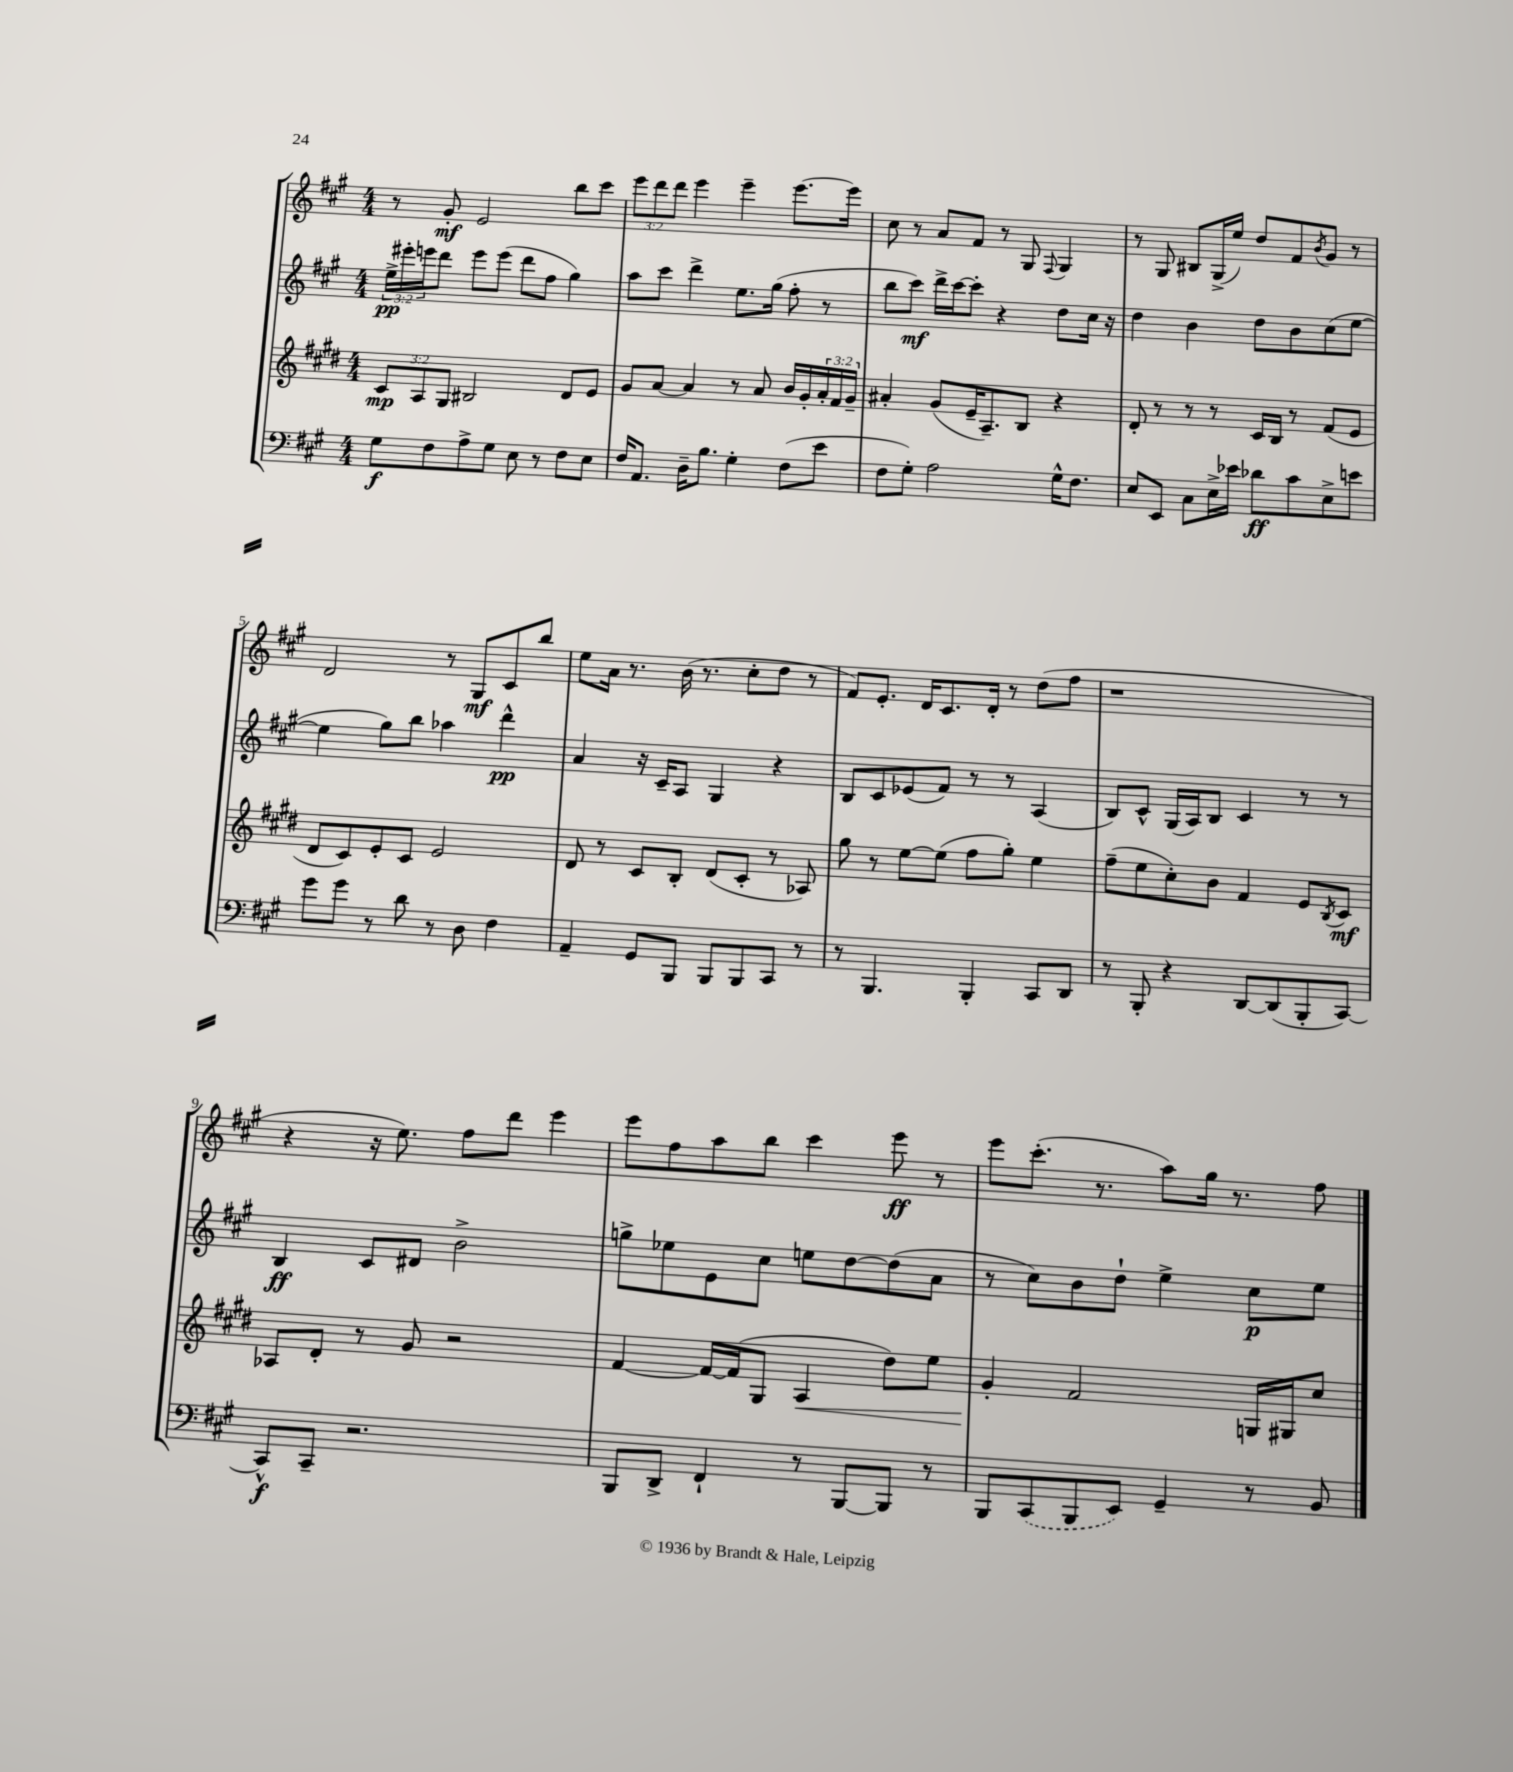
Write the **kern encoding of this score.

**kern	**dynam	**kern	**dynam	**kern	**dynam	**kern	**dynam
*part4	*part4	*part3	*part3	*part2	*part2	*part1	*part1
*staff4	*staff4	*staff3	*staff3	*staff2	*staff2	*staff1	*staff1
*clefF4	*	*clefG2	*	*clefG2	*	*clefG2	*
*k[f#c#g#]	*	*k[f#c#g#d#]	*	*k[f#c#g#]	*	*k[f#c#g#]	*
*M4/4	*	*M4/4	*	*M4/4	*	*M4/4	*
=1	=1	=1	=1	=1	=1	=1	=1
8G#\L	f	12c#/L	mp	24ee^\LL	pp	8r	.
.	.	.	.	24eee#X'\	.	.	.
.	.	12A/	.	24eeen\J	.	.	.
8F#\	.	.	.	8ddd\J	.	8g#'/	mf
.	.	12G#/J	.	.	.	.	.
8A^\	.	2B#X/	.	8eee\L	.	2e/	.
8G#\J	.	.	.	(8eee\J	.	.	.
8E\	.	.	.	8ddd\L	.	.	.
8r	.	.	.	8ff#\J	.	.	.
8F#\L	.	8d#/L	.	4gg#\)	.	8bb\L	.
8E\J	.	8e/J	.	.	.	8ccc#\J	.
=2	=2	=2	=2	=2	=2	=2	=2
16F#/KL	.	8g#/L	.	8aa\L	.	12eee\L	.
8.AA/J	.	.	.	.	.	.	.
.	.	.	.	.	.	12ddd\	.
.	.	[8a/J	.	8ccc#\J	.	.	.
.	.	.	.	.	.	12ddd\J	.
16D~\KL	.	4a/]	.	4ddd^\	.	4eee\	.
8.B\J	.	.	.	.	.	.	.
4G#'\	.	8r	.	8.ee\L	.	4eee~\	.
.	.	8a/	.	.	.	.	.
.	.	.	.	(16gg#\Jk	.	.	.
(8F#\L	.	16b/LL	.	8ff#'\	.	[8.eee\L	.
.	.	16g#'/	.	.	.	.	.
8e\J	.	24a'/	.	8r	.	.	.
.	.	24f#/	.	.	.	.	.
.	.	.	.	.	.	16eee\Jk]	.
.	.	24g#~/JJ	.	.	.	.	.
=3	=3	=3	=3	=3	=3	=3	=3
8F#\L	.	4a#X'/	.	8bb\L	.	8cc#\	.
8G#'\J)	.	.	.	8ccc#\J)	mf	8r	.
2A\	.	(8g#/L	.	16ddd^\LL	.	8a/L	.
.	.	.	.	[16ccc#\J	.	.	.
.	.	16e~/K	.	8ccc#'\J]	.	8f#/J	.
.	.	8.A~/)	.	.	.	.	.
.	.	.	.	4r	.	8r	.
.	.	8B/J	.	.	.	8G#/	.
.	.	.	.	.	.	8qqF#/	.
16G#^^\KL	.	4r	.	8dd\L	.	4G#/	.
8.F#\J	.	.	.	.	.	.	.
.	.	.	.	16cc#\Jk	.	.	.
.	.	.	.	16r	.	.	.
=4	=4	=4	=4	=4	=4	=4	=4
8E/L	.	8d#'/	.	4dd\	.	8r	.
8EE/J	.	8r	.	.	.	8G#/	.
8C#\L	.	8r	.	4b\	.	8B#X/L	.
16E^\L	.	8r	.	.	.	(16G#^/L	.
16e-X\JJ	.	.	.	.	.	16ee/JJ)	.
8d-X\L	ff	16c#/LL	.	8dd\L	.	8dd/L	.
.	.	16B/JJ	.	.	.	.	.
8c#\	.	8r	.	8b\	.	8f#/	.
.	.	.	.	.	.	8qb/	.
8E^\	.	(8f#/L	.	(8cc#\	.	8g#/J	.
8en\J	.	8e/J	.	[8ee\J	.	8r	.
!!LO:LB:g=z
=5	=5	=5	=5	=5	=5	=5	=5
8g#\L	.	8d#/L	.	4ee\]	.	2d/	.
8g#\J	.	8c#/)	.	.	.	.	.
8r	.	8e'/	.	8gg#\L)	.	.	.
8d\	.	8c#/J	.	8bb\J	.	.	.
8r	.	2e/	.	4aa-X\	.	8r	.
8D\	.	.	.	.	.	8G#/L	mf
4F#\	.	.	.	4ddd^^\	pp	8c#/	.
.	.	.	.	.	.	8bb/J	.
=6	=6	=6	=6	=6	=6	=6	=6
4AA~/	.	8d#/	.	4a/	.	8ee\L	.
.	.	8r	.	.	.	16a\Jk	.
.	.	.	.	.	.	8.r	.
8GG#/L	.	8c#/L	.	16r	.	.	.
.	.	.	.	16c#~/KL	.	.	.
8BBB/J	.	8B'/J	.	8A/J	.	(16b\	.
.	.	.	.	.	.	8.r	.
8BBB/L	.	(8d#/L	.	4G#/	.	.	.
8BBB/	.	8c#'/J	.	.	.	8cc#'\L	.
8CC#/J	.	8r	.	4r	.	8dd\J	.
8r	.	8A-X/)	.	.	.	8r	.
=7	=7	=7	=7	=7	=7	=7	=7
8r	.	8gg#\	.	8B/L	.	8f#/L)	.
4.BBB/	.	8r	.	8c#/	.	8.e'/J	.
.	.	[8ee\L	.	(8e-X/	.	.	.
.	.	.	.	.	.	16d/KL	.
.	.	(8ee\J]	.	8f#/J)	.	8.c#/	.
4BBB'/	.	8ff#\L	.	8r	.	.	.
.	.	.	.	.	.	16d'/Jk	.
.	.	8gg#'\J)	.	8r	.	8r	.
8CC#/L	.	4ee\	.	(4A/	.	(8dd\L	.
8DD/J	.	.	.	.	.	8ff#\J	.
=8	=8	=8	=8	=8	=8	=8	=8
8r	.	(8ff#~\L	.	8B/L)	.	1r	.
8BBB'/	.	8ee\	.	8c#^^/J	.	.	.
4r	.	8cc#'\)	.	(16G#/LL	.	.	.
.	.	.	.	16A/J)	.	.	.
.	.	8b\J	.	8B/J	.	.	.
[8DD/L	.	4f#/	.	4c#/	.	.	.
(8DD/]	.	.	.	.	.	.	.
8BBB'/	.	8e/L	.	8r	.	.	.
.	.	8qB/	.	.	.	.	.
[8CC#/J)	.	8c#/J	mf	8r	.	.	.
!!LO:LB:g=z
=9	=9	=9	=9	=9	=9	=9	=9
8CC#^^/L]	f	8A-X/L	.	4B/	ff	4r	.
8CC#~/J	.	8d#'/J	.	.	.	.	.
2.r	.	8r	.	8c#/L	.	16r	.
.	.	.	.	.	.	8.ee\)	.
.	.	8g#/	.	8d#X/J	.	.	.
.	.	2r	.	2b^\	.	8ff#\L	.
.	.	.	.	.	.	8ddd\J	.
.	.	.	.	.	.	4eee\	.
=10	=10	=10	=10	=10	=10	=10	=10
8BBB/L	.	[4f#/	.	8ggn^\L	.	8eee\L	.
8DD^/J	.	.	.	8ee-X\	.	8ff#\	.
4FF#`/	.	16f#/LL_	.	8e\	.	8aa\	.
.	.	(16f#/J]	.	.	.	.	.
.	.	8G#/J	.	8cc#\J	.	8bb\J	.
!	!	!	!LO:HP:b	!	!	!	!
8r	.	4A/	<	8een\L	.	4ccc#\	.
[8BBB/L	.	.	.	[8dd\	.	.	.
8BBB/J]	.	8dd#\L)	.	(8dd\]	.	8eee\	ff
8r	.	8ee\J	.	8a\J	.	8r	.
=11	=11	=11	=11	=11	=11	=11	=11
8BBB/L	.	4g#'/	.	8r	.	8eee\L	.
(8CC#/	.	.	.	8cc#\L)	.	(8.ccc#'\J	.
8BBB/	.	2f#/	[	8b\	.	.	.
.	.	.	.	.	.	8.r	.
8EE/J)	.	.	.	8dd`\J	.	.	.
4GG#~/	.	.	.	4ee^\	.	8aa\L)	.
.	.	.	.	.	.	16gg#\Jk	.
.	.	.	.	.	.	8.r	.
8r	.	16Gn/LL	.	8cc#\L	p	.	.
.	.	16G#X/J	.	.	.	.	.
8BB/	.	8cc#/J	.	8ee\J	.	8ff#\	.
==	==	==	==	==	==	==	==
*-	*-	*-	*-	*-	*-	*-	*-
